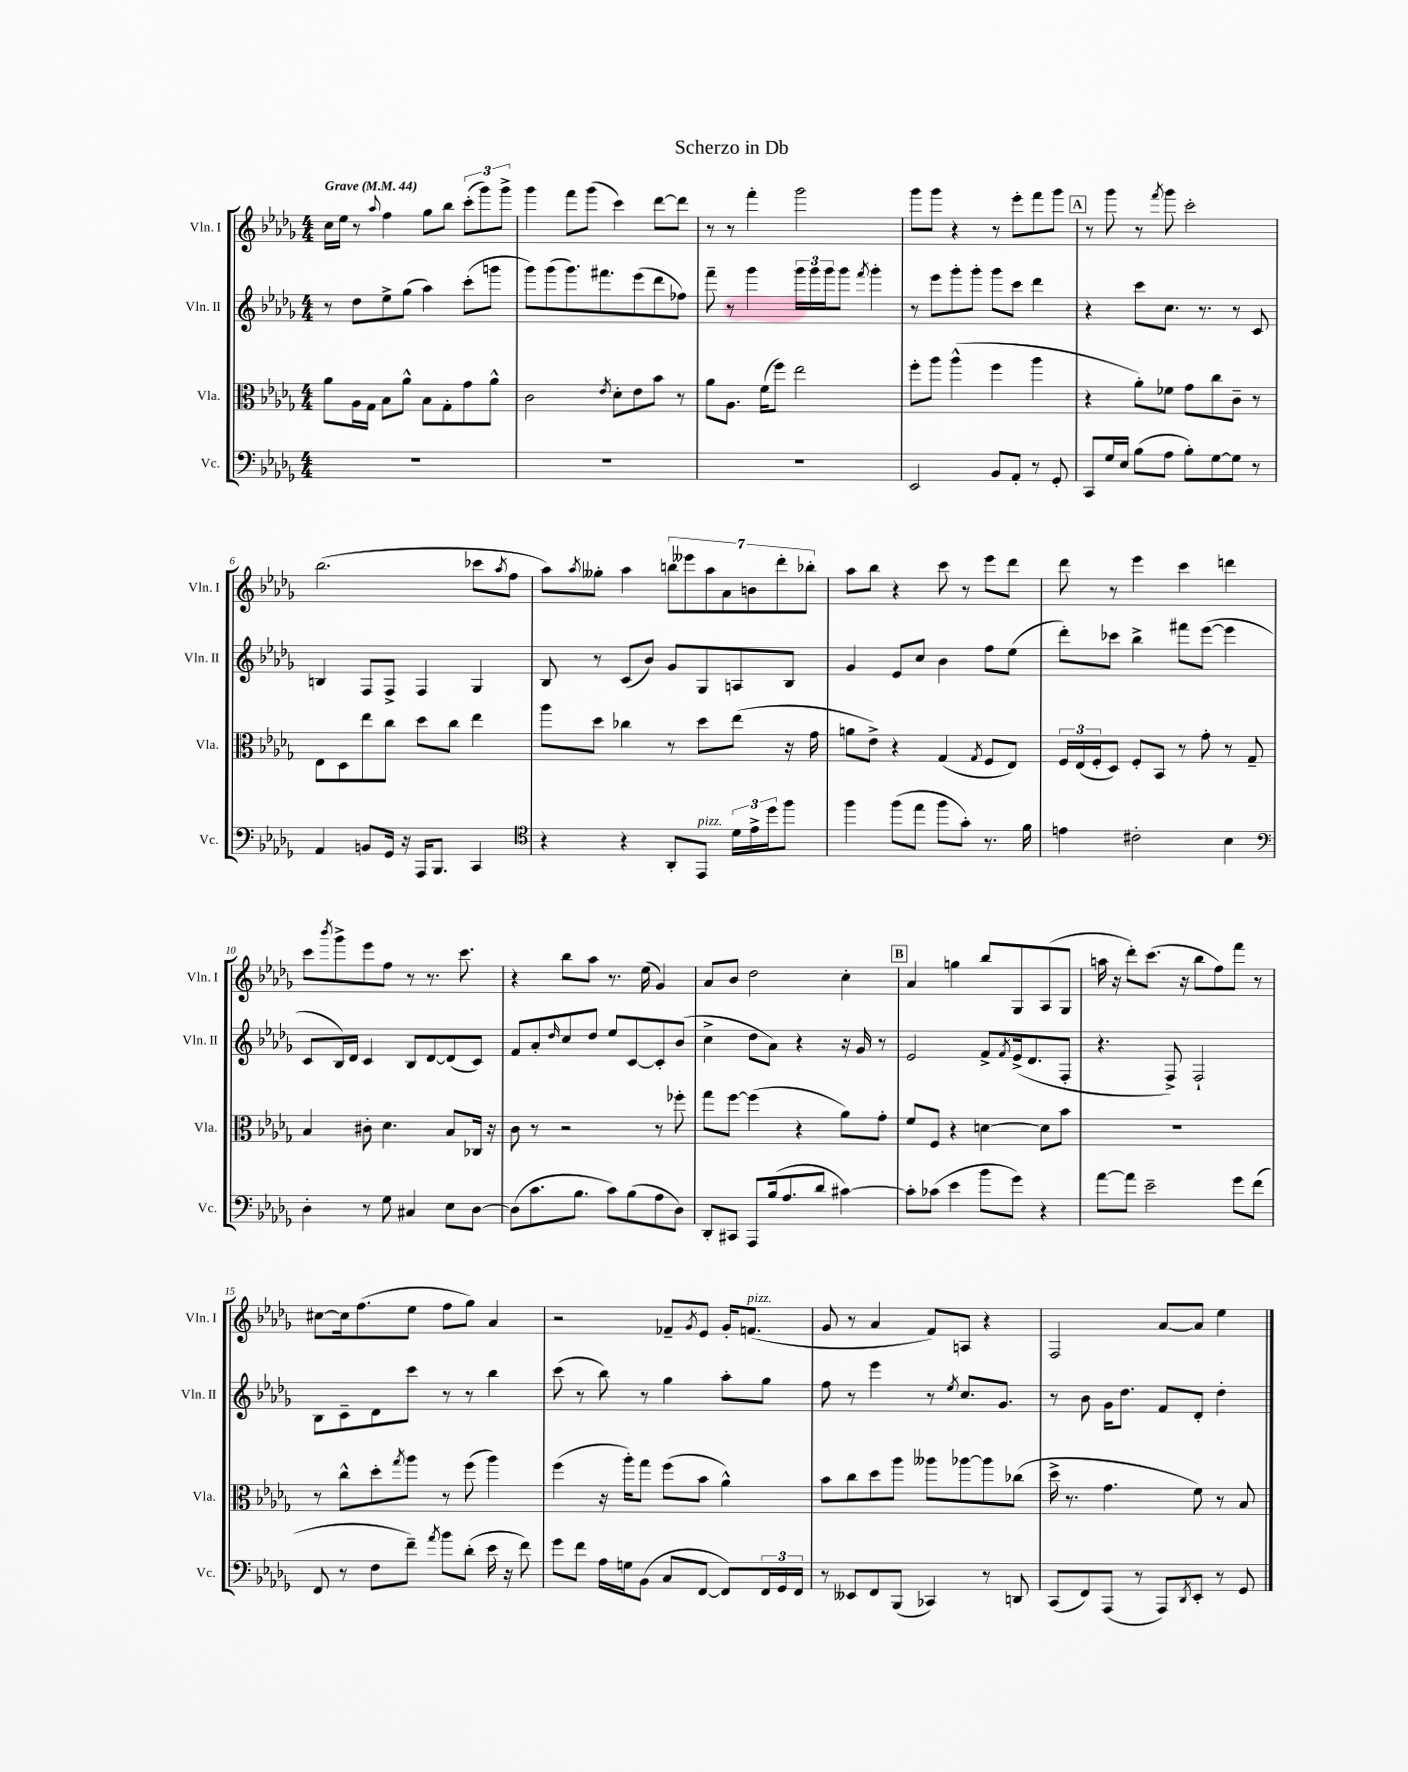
\header { title = "Scherzo in Db" }
<<
\new StaffGroup <<
\new Staff = "s0" \with { instrumentName = "Vln. I" shortInstrumentName = "Vln. I" } {
    \clef treble \key des \major \numericTimeSignature \time 4/4 \tempo "Grave" 4 = 44
    c''16 ees''16 r8 \appoggiatura { aes''8 } f''4 ges''8 bes''8 \tuplet 3/2 { c'''8-.( ges'''8) ges'''8-> } |
    ges'''4 f'''8 ges'''8( c'''4) des'''8~ des'''8 |
    r8 r8 f'''4-. ges'''2 |
    ges'''8 ges'''8 r4 r8 ees'''8-. f'''8 ges'''8 |
    \mark \markup { \box "A" } r8 ges'''8 r8 \acciaccatura { f'''8 } ges'''8 c'''2-. |
    bes''2.( ces'''8 \acciaccatura { aes''8 } f''8 |
    aes''8) \acciaccatura { aes''8 } geses''8-. aes''4 \tuplet 7/4 { b''8 eeses'''8 aes''8 aes'8 b'8 des'''8-. bes''8-. } |
    aes''8 bes''8 r4 c'''8 r8 ees'''8 des'''8 |
    des'''8 r8 ees'''4 c'''4 d'''4 |
    c'''8 \acciaccatura { bes'''8 } ges'''8-> ees'''8 f''8 r8 r8. c'''8. |
    r4 bes''8 aes''8 r8. ees''16( ges'4) |
    aes'8 bes'8 des''2 c''4-. |
    \mark \markup { \box "B" } aes'4 g''4 bes''8 ges8 aes8( ges8 |
    a''16 r16 des'''8-.) c'''8.( r16 bes''8 f''8) f'''8 r8 |
    cis''8~ cis''16 f''8.( ees''8 f''8 ges''8) aes'4 |
    r2 fes'8-- \acciaccatura { ges'8 } ees'8 ges'16-. f'8.^\markup { \italic "pizz." }( |
    ges'8 r8 aes'4 f'8) a8 r4 |
    f2 aes'8~ aes'8 ees''4 \bar "|." |
}
\new Staff = "s1" \with { instrumentName = "Vln. II" shortInstrumentName = "Vln. II" } {
    \clef treble \key des \major \numericTimeSignature \time 4/4
    r8 des''8 ees''8-> ges''8( aes''4) c'''8-.( g'''8 |
    ges'''8) ges'''8( ges'''8.) fis'''8. ees'''8( des'''8 fes''8) |
    f'''8-- r8 ges'''4 \tuplet 3/2 { ges'''16 ges'''16 ges'''16 } ges'''8 \acciaccatura { f'''8 } ges'''4-. |
    r8 ees'''8 ges'''8-. ges'''8-. ges'''8 c'''8 des'''4 |
    \mark \markup { \box "A" } r4 c'''8 c''8. r8. r8 c'8 |
    b4 f8 f8-> f4 ges4 |
    bes8 r8 c'8( bes'8) ges'8 ges8 a8 bes8 |
    ges'4 ees'8 c''8 bes'4 f''8 ees''8( |
    des'''8-.) ces'''8 bes''4-> fis'''8 ees'''8~( ees'''4 |
    c'8 bes16) des'16 c'4 bes8 des'8~ des'8( c'8) |
    f'8 aes'8-. \grace { des''16 } c''8 des''8 ees''8 c'8~ c'8-. bes'8( |
    c''4-> des''8 aes'8) r4 r16 ges'16 r8 |
    \mark \markup { \box "B" } ees'2 f'8-> \acciaccatura { f'8 } ees'16->( des'8. f8-. |
    r4. f8->) f2-! |
    bes8 c'8-- des'8 c'''8 r8 r8 bes''4 |
    c'''8( r8 bes''8) r8 ges''4 aes''8-. ges''8 |
    f''8 r8 ees'''4 r8 \acciaccatura { ees''8 } c''8. ges'8. |
    r8 bes'8 ges'16 des''8. f'8 des'8-. des''4-. \bar "|." |
}
\new Staff = "s2" \with { instrumentName = "Vla." shortInstrumentName = "Vla." } {
    \clef alto \key des \major \numericTimeSignature \time 4/4
    aes'8 aes16 ges16 bes8 aes'8-^ bes8 ges8-. ges'8 aes'8-^ |
    c'2 \acciaccatura { ees'8 } des'8-. ees'8 bes'8 r8 |
    aes'8 aes8. f'16( f''8) ees''2 |
    f''8-. aes''8 aes''4-^( f''4 aes''4 |
    \mark \markup { \box "A" } r4 aes'8-.) fes'8 ges'8 c''8 c'8-- r8 |
    ees8 des8 ees''8 c''8 des''8 c''8 ees''4 |
    aes''8 des''8 ces''4 r8 des''8 ees''8( r16 ges'16 |
    a'8 ees'8->) r4 ges4( \acciaccatura { ges8 } f8 ees8) |
    \tuplet 3/2 { f16 ees16( f16-. } des8) f8-. bes,8 r8 ges'8-. r8 ges8-- |
    bes4 cis'8-. des'4. bes8 ces16 r16 |
    c'8 r8 r2 r8 fes''8-. |
    ges''8 f''8~ f''4( r4 aes'8) ges'8-. |
    \mark \markup { \box "B" } f'8 f8 r4 d'4~ d'8 bes'8 |
    R1 |
    r8 c''8-^ des''8-. \acciaccatura { ges''8 } aes''8 r8 f''8( aes''4) |
    f''4( r16 aes''16-.) ges''8 f''8( bes'8 aes'4-^) |
    bes'8 c''8 des''8 aes''8 aeses''8 aes''8~ aes''8 ces''8( |
    des''16-> r8. ges'4. f'8) r8 bes8 \bar "|." |
}
\new Staff = "s3" \with { instrumentName = "Vc." shortInstrumentName = "Vc." } {
    \clef bass \key des \major \numericTimeSignature \time 4/4
    R1 |
    R1 |
    R1 |
    ees,2 bes,8 aes,8-. r8 ges,8-. |
    \mark \markup { \box "A" } c,8 ges16 ees16 bes8( aes8 bes8-.) ges8~ ges8 r8 |
    aes,4 b,8 ges,16 r16 aes,,16 bes,,8. c,4 |
    \clef tenor r4 r4 aes,8-. ees,8^\markup { \italic "pizz." } \tuplet 3/2 { des'16 ees'16-> des''16 } f''8 |
    f''4 f''8( ees''8 f''8 ges'8-.) r8. f'16 |
    e'4 cis'2-. bes4 |
    \clef bass des4-. r8 ges8 cis4 ees8 des8~ |
    des8( c'8. bes8. c'8) bes8( aes8 des8) |
    des,8-. cis,8 aes,,8 bes16( aes8. des'8 cis'4~) |
    \mark \markup { \box "B" } cis'8-. ces'8( ees'4 bes'8 ges'8) r4 |
    aes'8~ aes'8 ees'2-- ges'8 f'8( |
    f,8 r8 f8 f'8--) \acciaccatura { aes'8 } bes'8 des'8-.( ees'16 r16 f'8) |
    ges'8 f'8 aes16 g16 bes,8( c8 f,8~ f,8) \tuplet 3/2 { f,16 ges,16 f,16 } |
    r8 eeses,8 f,8 bes,,8( ces,4) r8 d,8 |
    c,8( f,8) aes,,8( r8 aes,,8) \acciaccatura { des,8 } ees,8-. r8 ges,8 \bar "|." |
}
>>
>>
